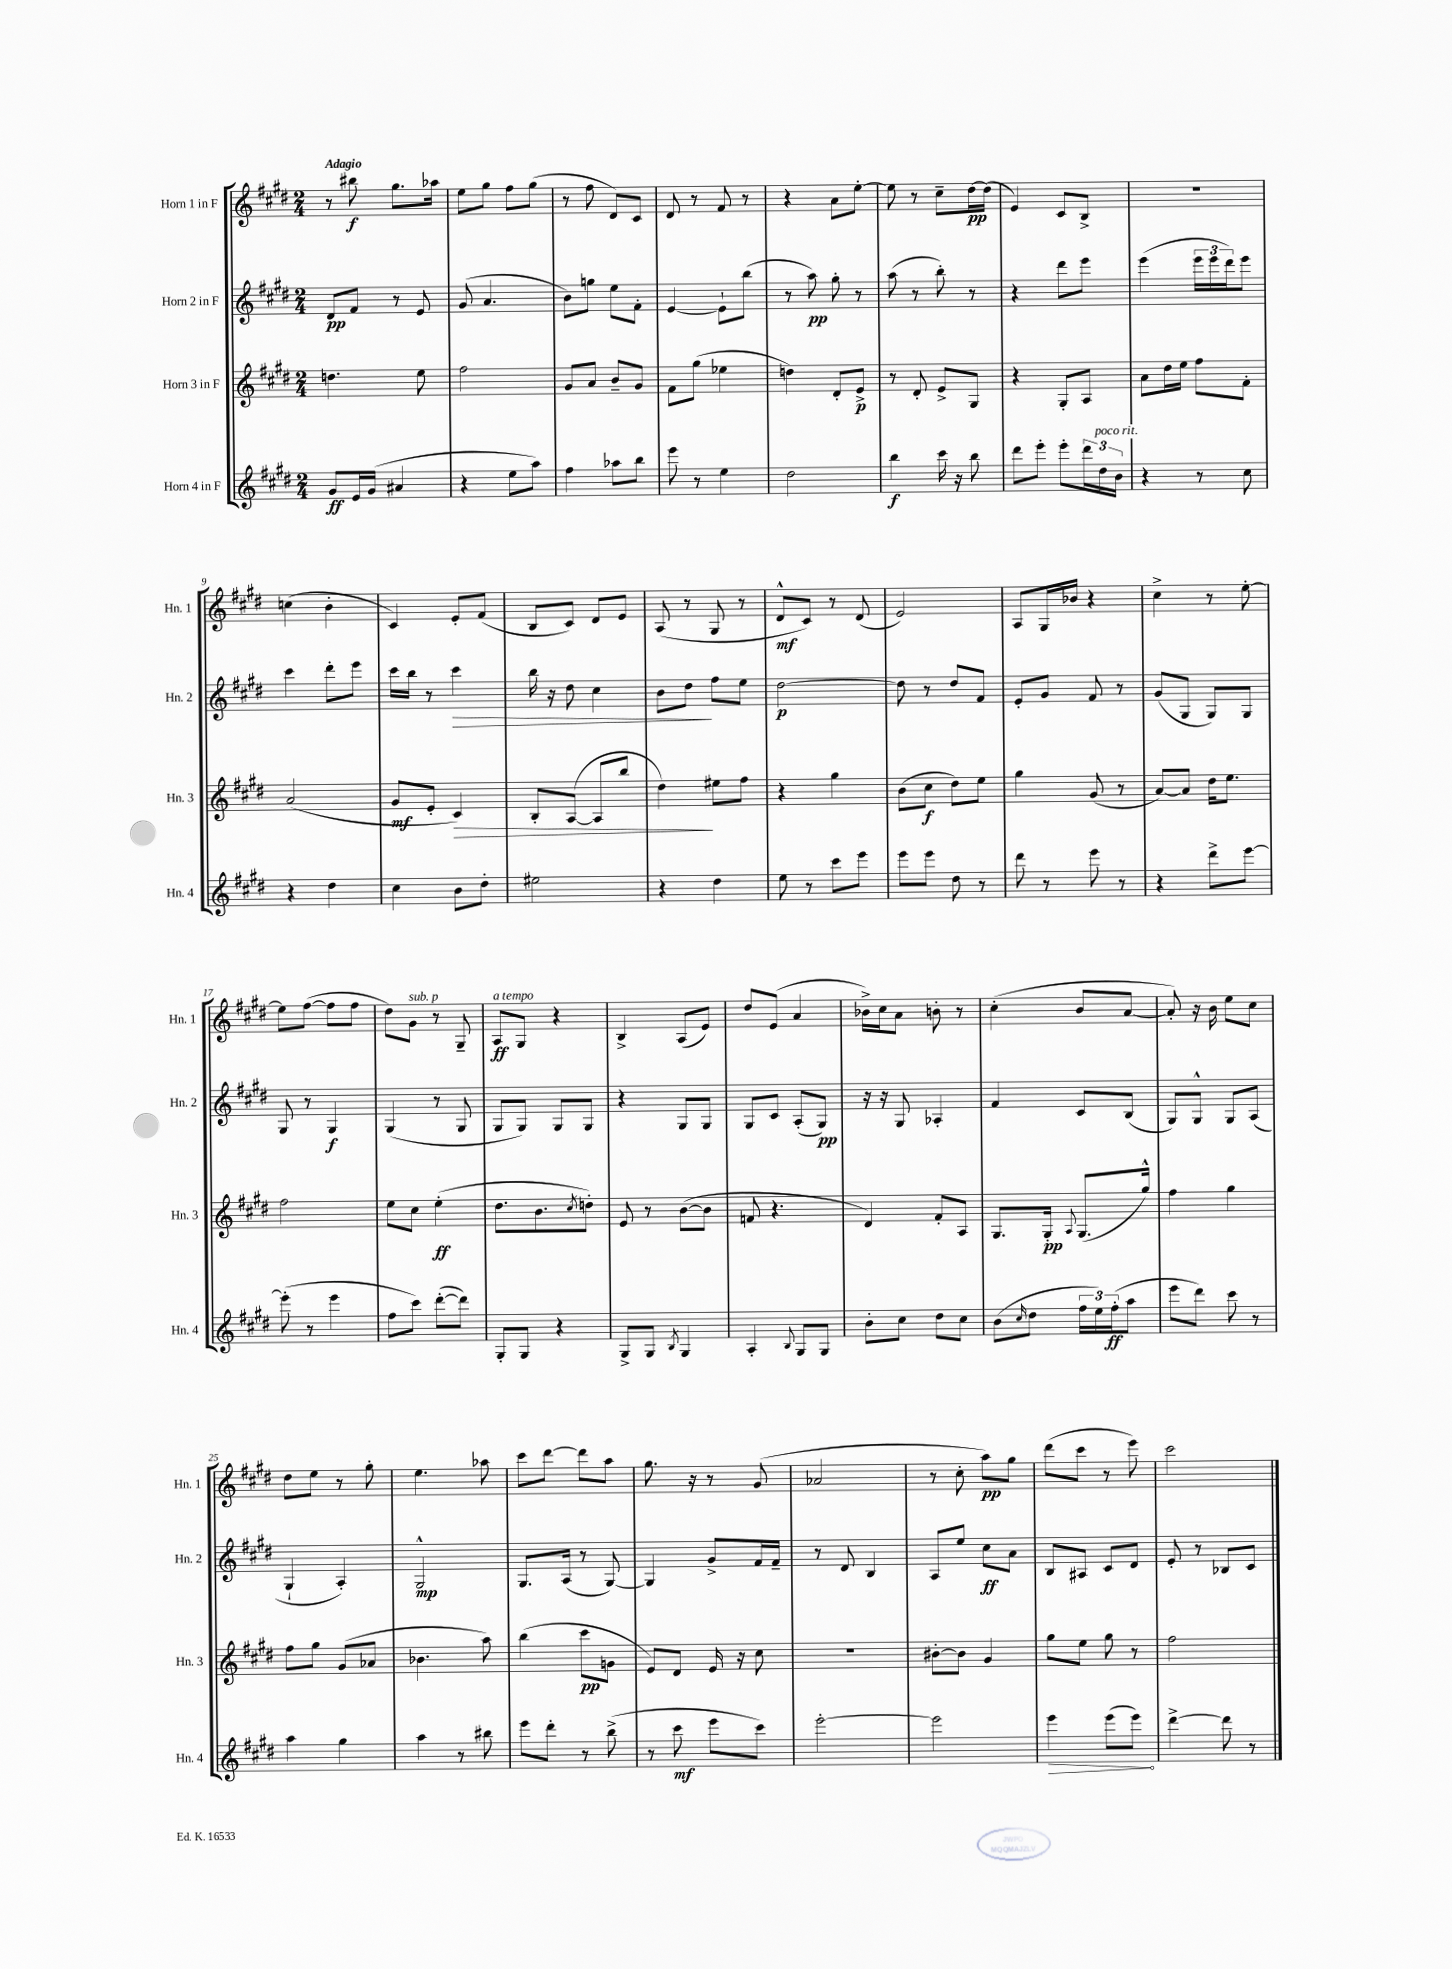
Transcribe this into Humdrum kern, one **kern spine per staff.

**kern	**kern	**kern	**kern
*staff4	*staff3	*staff2	*staff1
*clefG2	*clefG2	*clefG2	*clefG2
*k[f#c#g#d#]	*k[f#c#g#d#]	*k[f#c#g#d#]	*k[f#c#g#d#]
*M2/4	*M2/4	*M2/4	*M2/4
8g#	4.dd	8d#	8r
16e	.	8f#	8bb#
(16g#	.	.	.
4a#	.	8r	8.gg#
.	8ee	8e	.
.	.	.	16aa-
=	=	=	=
4r	2ff#	(8g#	8ee
.	.	4.a	8gg#
8ee	.	.	8ff#
8aa)	.	.	(8gg#
=	=	=	=
4ff#	8g#	8b)	8r
.	8a	8gg	8ff#
8aa-	8b~	8ee	8d#)
8bb	8g#	8f#'	8c#
=	=	=	=
8eee	8f#	[4e	8d#
8r	(8gg#	.	8r
4ee	4ee-	8e`]	8f#
.	.	(8bb	8r
=	=	=	=
2dd#	4dd)	8r	4r
.	.	8aa)	.
.	8d#'	8gg#'	8a
.	8e^	8r	[8ee'
=	=	=	=
4bb	8r	(8aa	8ee]
.	8d#'	8r	8r
16ccc#	8e^	8bb')	8cc#~
16r	.	.	.
8bb	8G#	8r	[16dd#
.	.	.	(16dd#]
=	=	=	=
8ddd#	4r	4r	4e)
8eee'	.	.	.
8eee'	8G#'	8ddd#	8c#
24ddd#	8A	8eee	8B^
24dd#	.	.	.
24b	.	.	.
=	=	=	=
4r	8a	(4eee	2r
.	16dd#	.	.
.	16ee	.	.
8r	8ff#	24eee	.
.	.	24eee	.
.	.	24ddd#)	.
8cc#	8f#'	8eee	.
=	=	=	=
4r	(2a	4ccc#	(4cc
4dd#	.	8ddd#'	4b'
.	.	8eee	.
=	=	=	=
4cc#	8g#	16ccc#	4c#)
.	.	16bb	.
.	8e'	8r	.
8b	4c#)	4ccc#	8e'
8dd#'	.	.	(8f#
=	=	=	=
2ee#	8B'	16bb	8B
.	.	16r	.
.	([8A	8dd#	8c#)
.	8A]	4cc#	8d#
.	8bb	.	8e
=	=	=	=
4r	4dd#)	8b	(8A
.	.	8dd#	8r
4dd#	8ee#	8ff#	8G#
.	8ff#	8ee	8r
=	=	=	=
8ee	4r	[2dd#	8d#^^
8r	.	.	8c#)
8ccc#	4gg#	.	8r
8eee	.	.	(8d#
=	=	=	=
8eee	(8b	8dd#]	2e)
8eee	8cc#	8r	.
8dd#	8dd#)	8dd#	.
8r	8ee	8f#	.
=	=	=	=
8ddd#	4gg#	8e'	8A
8r	.	8g#	16G#
.	.	.	16b-
8eee	(8g#	8f#	4r
8r	8r	8r	.
=	=	=	=
4r	[8a)	(8g#	4cc#^
.	8a]	8G#	.
8ddd#^	16dd#	8G#)	8r
.	8.ee	.	.
[8eee	.	8G#	[8ee'
=	=	=	=
(8eee']	2ff#	8G#	8ee]
8r	.	8r	([8ff#
4eee	.	4G#	8ff#]
.	.	.	8ff#
=	=	=	=
8ff#	8ee	(4G#	8dd#)
8ccc#)	8cc#	.	8g#
([8ddd#'	(4ee'	8r	8r
8ddd#])	.	8G#	8G#~
=	=	=	=
8G#'	8.dd#	8G#	8A
8G#	.	8G#)	8G#
.	8.b	.	.
4r	.	8G#	4r
.	8qcc#	.	.
.	8dd')	8G#	.
=	=	=	=
8G#^	8e	4r	4B^
8G#	8r	.	.
8qB	.	.	.
4G#	([8b	8G#	(8A
.	8b]	8G#	8e)
=	=	=	=
4A'	8f	8G#	8dd#
.	4.r	8c#	(8e
8qqB	.	.	.
8G#	.	(8A'	4a
8G#	.	8G#)	.
=	=	=	=
8b'	4d#)	16r	16b-^)
.	.	16r	16cc#
8cc#	.	8G#	8a
8dd#	8f#'	4A-'	8b'
8cc#	8A	.	8r
=	=	=	=
(8b	8.G#	4f#	(4cc#'
16qqcc#	.	.	.
8dd#	.	.	.
.	16G#'	.	.
.	8qqA	.	.
24ff#	(8.G#	8c#	8b
24ee)	.	.	.
(24ff#'	.	.	.
8aa	.	(8B	[8a
.	16gg#^^)	.	.
=	=	=	=
8eee	4ff#	8G#)	8a'])
8ddd#)	.	8G#^^	16r
.	.	.	16b
8ccc#	4gg#	8G#	8ee
8r	.	(8A	8cc#
=	=	=	=
4aa	8ff#	4G#`	8dd#
.	8gg#	.	8ee
4gg#	(8g#	4A')	8r
.	8a-	.	8gg#'
=	=	=	=
4aa	4.b-	2G#^^	4.ee
8r	.	.	.
8bb#	8aa)	.	8aa-
=	=	=	=
8eee	(4bb	8.G#	8ccc#
8ddd#'	.	.	[8ddd#
.	.	(16A	.
8r	8ccc#	8r	8ddd#]
(8bb^	8g	[8G#)	8aa
=	=	=	=
8r	8e)	4G#]	8.gg#
8ccc#	8d#	.	.
.	.	.	16r
8eee	16e	8g#^	8r
.	16r	.	.
8ccc#)	8cc#	16f#	(8g#
.	.	16f#~	.
=	=	=	=
[2eee'	2r	8r	2a-
.	.	8d#	.
.	.	4B	.
=	=	=	=
2eee]	[8b#'	8A	8r
.	8b#]	8ee	8cc#'
.	4g#	8cc#	8aa)
.	.	8a	8gg#
=	=	=	=
4eee	8gg#	8B	(8ddd#
.	8ee	8A#	8ccc#
(8eee	8gg#	8c#	8r
8eee)	8r	8d#	8eee)
=	=	=	=
[4ddd#^	2ff#	8e'	2ccc#
.	.	8r	.
8ddd#]	.	8B-	.
8r	.	8c#	.
==	==	==	==
*-	*-	*-	*-
